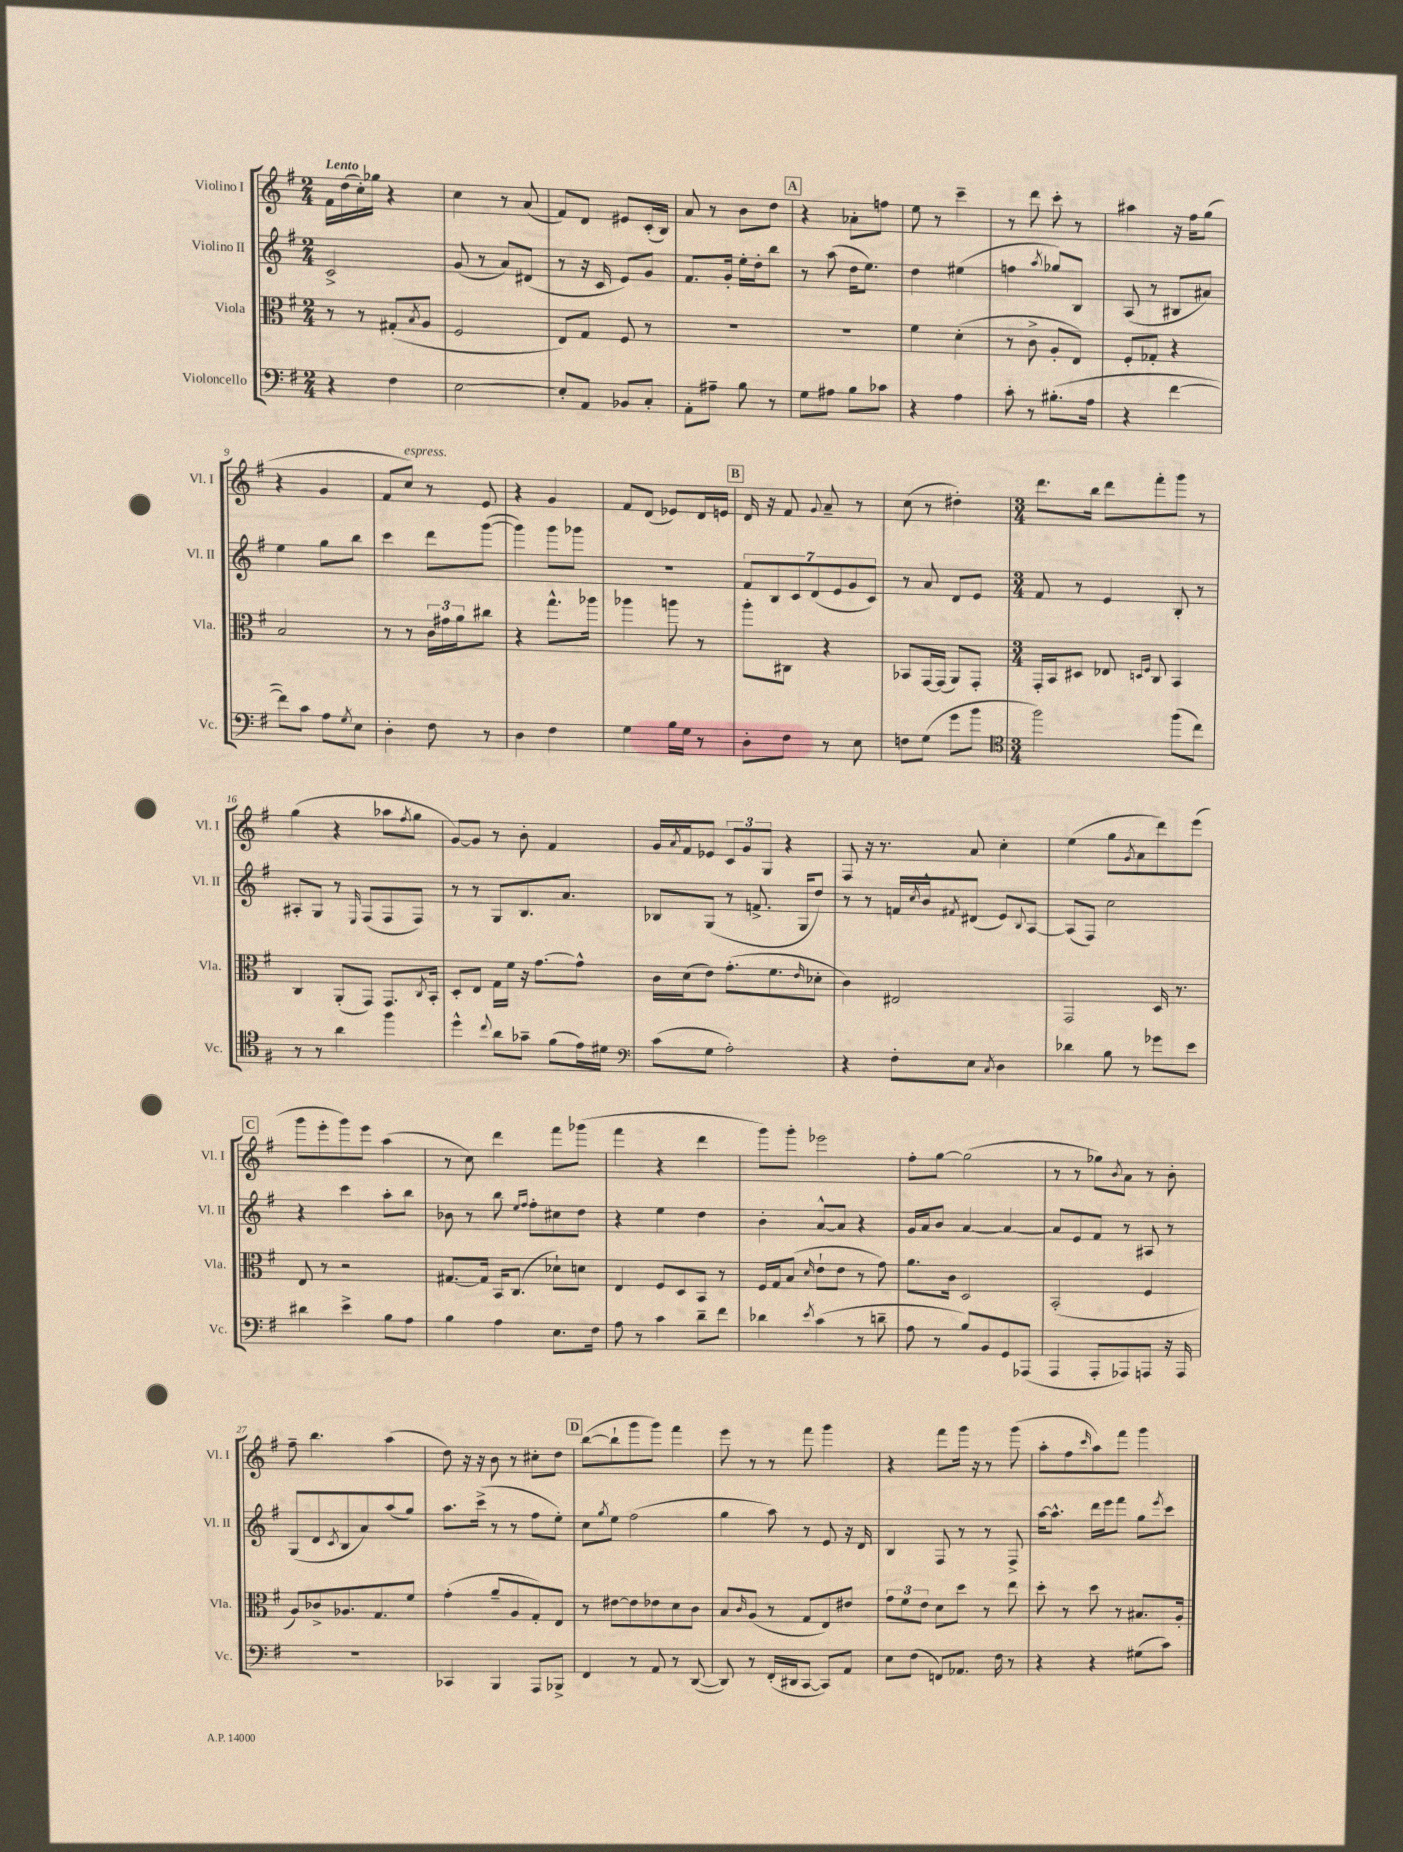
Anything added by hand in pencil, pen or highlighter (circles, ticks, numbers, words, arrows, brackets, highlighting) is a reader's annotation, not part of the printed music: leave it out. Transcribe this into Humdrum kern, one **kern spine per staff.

**kern	**kern	**kern	**kern
*staff4	*staff3	*staff2	*staff1
*clefF4	*clefC3	*clefG2	*clefG2
*k[f#]	*k[f#]	*k[f#]	*k[f#]
*M2/4	*M2/4	*M2/4	*M2/4
4r	8r	2c^	16f#
.	.	.	(16dd
.	8r	.	16cc')
.	.	.	16gg-
4F#	(8G#'	.	4r
.	8qB	.	.
.	8A	.	.
=	=	=	=
[2E	2F#	(8g	4cc
.	.	8r	.
.	.	8a)	8r
.	.	(8d#	(8a
=	=	=	=
8E']	8E)	8r	8f#)
8AA	8G	16r	8d
.	.	16c	.
8BB-	8F#	8e)	8e#
8C'	8r	8g	(16c'
.	.	.	16B)
=	=	=	=
8AA'	2r	8.f#	8a
8A#~	.	.	8r
.	.	16g'	.
8B	.	16ee'	8b
.	.	16dd'	.
8r	.	8bb	8dd
=	=	=	=
8G	2r	8r	4r
8A#	.	(8aa	.
8B	.	16dd	8a-'
.	.	8.ee)	.
8c-	.	.	8ff
=	=	=	=
4r	4f#	4dd	8ee
.	.	.	8r
4A	(4d'	(4ee#	4ccc~
=	=	=	=
8c'	8r	4ff	8r
8r	8c^	.	8ddd
.	.	8qaa	.
(8.B#'	8A'	8gg-)	8ccc'
.	8E)	8B	8r
16A	.	.	.
=	=	=	=
4r	8F#'	(8A	4aa#
.	8G-'	8r	.
[4f#	4r	8B#	16r
.	.	.	16ff#
.	.	8a#)	(8gg
=	=	=	=
8f#])	2B	4ee	4r
8c	.	.	.
8A	.	8gg	4g
8qG	.	.	.
8E	.	8bb	.
=	=	=	=
4D'	8r	4ccc	8f#
.	8r	.	8cc)
8F#	24c	8ddd	8r
.	24g#	.	.
.	24a	.	.
8r	8cc#	([8ggg	8e
=	=	=	=
4D	4r	4ggg])	4r
4F#	8.gg^^	8ggg	4g
.	.	8ggg-	.
.	16aa-	.	.
=	=	=	=
4G	4aa-	2r	8f#
.	.	.	(8d
16B	8aa	.	8e-)
16G	.	.	.
8r	8r	.	16d
.	.	.	16e
=	=	=	=
8D'	8aa'	14f#	16d
.	.	.	16r
.	.	14B	.
8F#	8C#	.	8f#
.	.	14c	.
.	.	(14d	.
.	.	.	8qqg
8r	4r	.	8a~
.	.	14e	.
.	.	14g	.
8E	.	.	8r
.	.	14c)	.
=	=	=	=
8F	8BB-	8r	(8cc
(8G	[16GG	8a	8r
.	(16GG]	.	.
8g	8AA)	8d	4dd#')
8b	8GG'	8e	.
=	=	=	=
*clefC4	*	*	*
*M3/4	*M3/4	*M3/4	*M3/4
2ff#)	16GG'	8f#	8.ddd
.	16BB	.	.
.	8D#	8r	.
.	.	.	16bb
.	8E-	4e	8ddd
.	16qqD	.	.
.	16qqF#	.	.
.	8C	.	8fff#'
(8ff#	4BB	8B'	8ggg
8cc)	.	8r	8r
=	=	=	=
8r	4C	8A#'	(4gg
8r	.	8G	.
4a	(8AA'	8r	4r
.	.	16qqE	.
.	8GG)	(8F#	.
4ff#	8.GG	8F#	8aa-
.	.	.	8qff#
.	.	8F#)	8gg
.	8qC	.	.
.	16BB'	.	.
=	=	=	=
4dd^^	8D'	8r	[8g)
.	8E	8r	8g]
8qqcc	.	.	.
8a	16G	8G	8r
.	16f#	.	.
8g-~	16r	8.B	8b'
.	[8.g	.	.
(8f#	.	.	4f#
.	.	8.a	.
16e)	8g^^]	.	.
16d#	.	.	.
=	=	=	=
*clefF4	*	*	*
(8c	16c	8B-	16g
.	.	.	8qa
.	(16d	.	16f#
8G	8e)	(8G	8e-
2A')	(8.g'	8r	12c
.	.	.	12g
.	.	8.f^	.
.	.	.	12G
.	8.f#	.	.
.	.	.	4r
.	.	16G	.
.	16qqe	.	.
.	8d-'	8dd)	.
=	=	=	=
4r	4c)	8r	8F#
.	.	8r	16r
.	.	.	8.r
8F#'	2E#	16f	.
.	.	8qcc	.
.	.	16b^^	.
.	.	8qf#	.
8E	.	(8d#	8a
8qC	.	.	.
4D	.	8e)	4cc'
.	.	8qqB	.
.	.	[8A	.
=	=	=	=
4d-	2GG	(8A]	(4ee
.	.	8F#)	.
8B	.	2cc	8gg
.	.	.	8qg
8r	.	.	8a
8g-	16D	.	8ddd)
.	8.r	.	.
8e	.	.	(8eee
=	=	=	=
4d#	8E	4r	8ggg
.	8r	.	8eee'
4e^	2r	4ccc	8ggg)
.	.	.	8eee
8B	.	8aa'	(4aa
8A	.	8bb	.
=	=	=	=
4B	[8.G#	8b-	8r
.	.	8r	8cc)
.	16G#]	.	.
4A	16BB	8bb	4ddd
.	(8.C	.	.
.	.	16qqee	.
.	.	16qqff#	.
.	.	8ff#'	.
8.E	8d-`)	8cc#	8fff#
.	8d	8dd	(8ggg-
16F#	.	.	.
=	=	=	=
8A	4E	4r	4fff#
8r	.	.	.
4c	8F#	4ee	4r
.	8D	.	.
8d~	8BB	4dd	4ddd
8f#	8r	.	.
=	=	=	=
4d-	16F#	4b'	8ggg)
.	16G	.	.
.	(8B	.	8ggg'
8qe	16qqd	.	.
(4c	8e`	[8a^^	2eee-
.	8e	8a]	.
8r	8r	4r	.
8d~	8g)	.	.
=	=	=	=
8A	8.a	16g	8ff#'
.	.	16a	.
8r	.	8b	[8gg
.	16c	.	.
8B)	2D	[4a	(2gg]
8BB	.	.	.
8GG	.	4a_	.
(8AAA-	.	.	.
=	=	=	=
4AAA	(2BB'	8a]	8r
.	.	8e	8r
8AAA'	.	8f#	8gg-)
.	.	.	8qb
8AAA-)	.	8r	8a
8AAA	4F#	8A#	8r
16r	.	8r	8b'
16AAA	.	.	.
=	=	=	=
2.r	8A)	(8G	8ff#~
.	8c-^	8d	4.bb
.	.	8qc	.
.	8.A-	8B	.
.	.	8a)	.
.	8.G	.	.
.	.	(8aa	(4aa
.	8f#	8gg)	.
=	=	=	=
4CC-	(4g'	8.aa	8dd)
.	.	.	16r
.	.	(16ccc^	16r
4BBB	8a~	8r	8b
.	8A	8r	8r
8AAA	8G')	8ff#	8cc#'
8BBB-^	8E	8ee')	8dd
=	=	=	=
4FF#	8r	8cc	([8bb
.	.	8qgg	.
.	[8e#	8ee	8bb`]
8r	8e#]	(2ff#	8ggg
8AA	8e-	.	8ggg)
8r	8d	.	4fff#
([8DD	8c	.	.
=	=	=	=
8DD])	8B	4gg	8eee
.	16qqc	.	.
8r	(8A	.	8r
(16FF#'	8r	8aa)	8r
16DD#	.	.	.
[8CC	8G	8r	8fff#
8CC])	8E)	8e	4ggg
8AA	8e#	16r	.
.	.	16d	.
=	=	=	=
8E	12g	4B	4r
.	12f#	.	.
(8F#	.	.	.
.	12e	.	.
8FF)	8d	8F#	8fff#
8.AA-	8dd	8r	16ggg
.	.	.	16r
.	8r	8r	8r
16F#	.	.	.
8r	8ee	8F#^	(8ggg
=	=	=	=
4r	8dd'	[16aa	8aa'
.	.	8.aa^^]	.
.	8r	.	8ff#
.	.	.	16qqccc
4r	8dd	16ddd	8aa)
.	.	16eee	.
.	8r	8fff#	8fff#
(8G#	8.B#	8gg	4ggg
.	.	8qeee	.
8c)	.	8ccc	.
.	16A'	.	.
==	==	==	==
*-	*-	*-	*-
